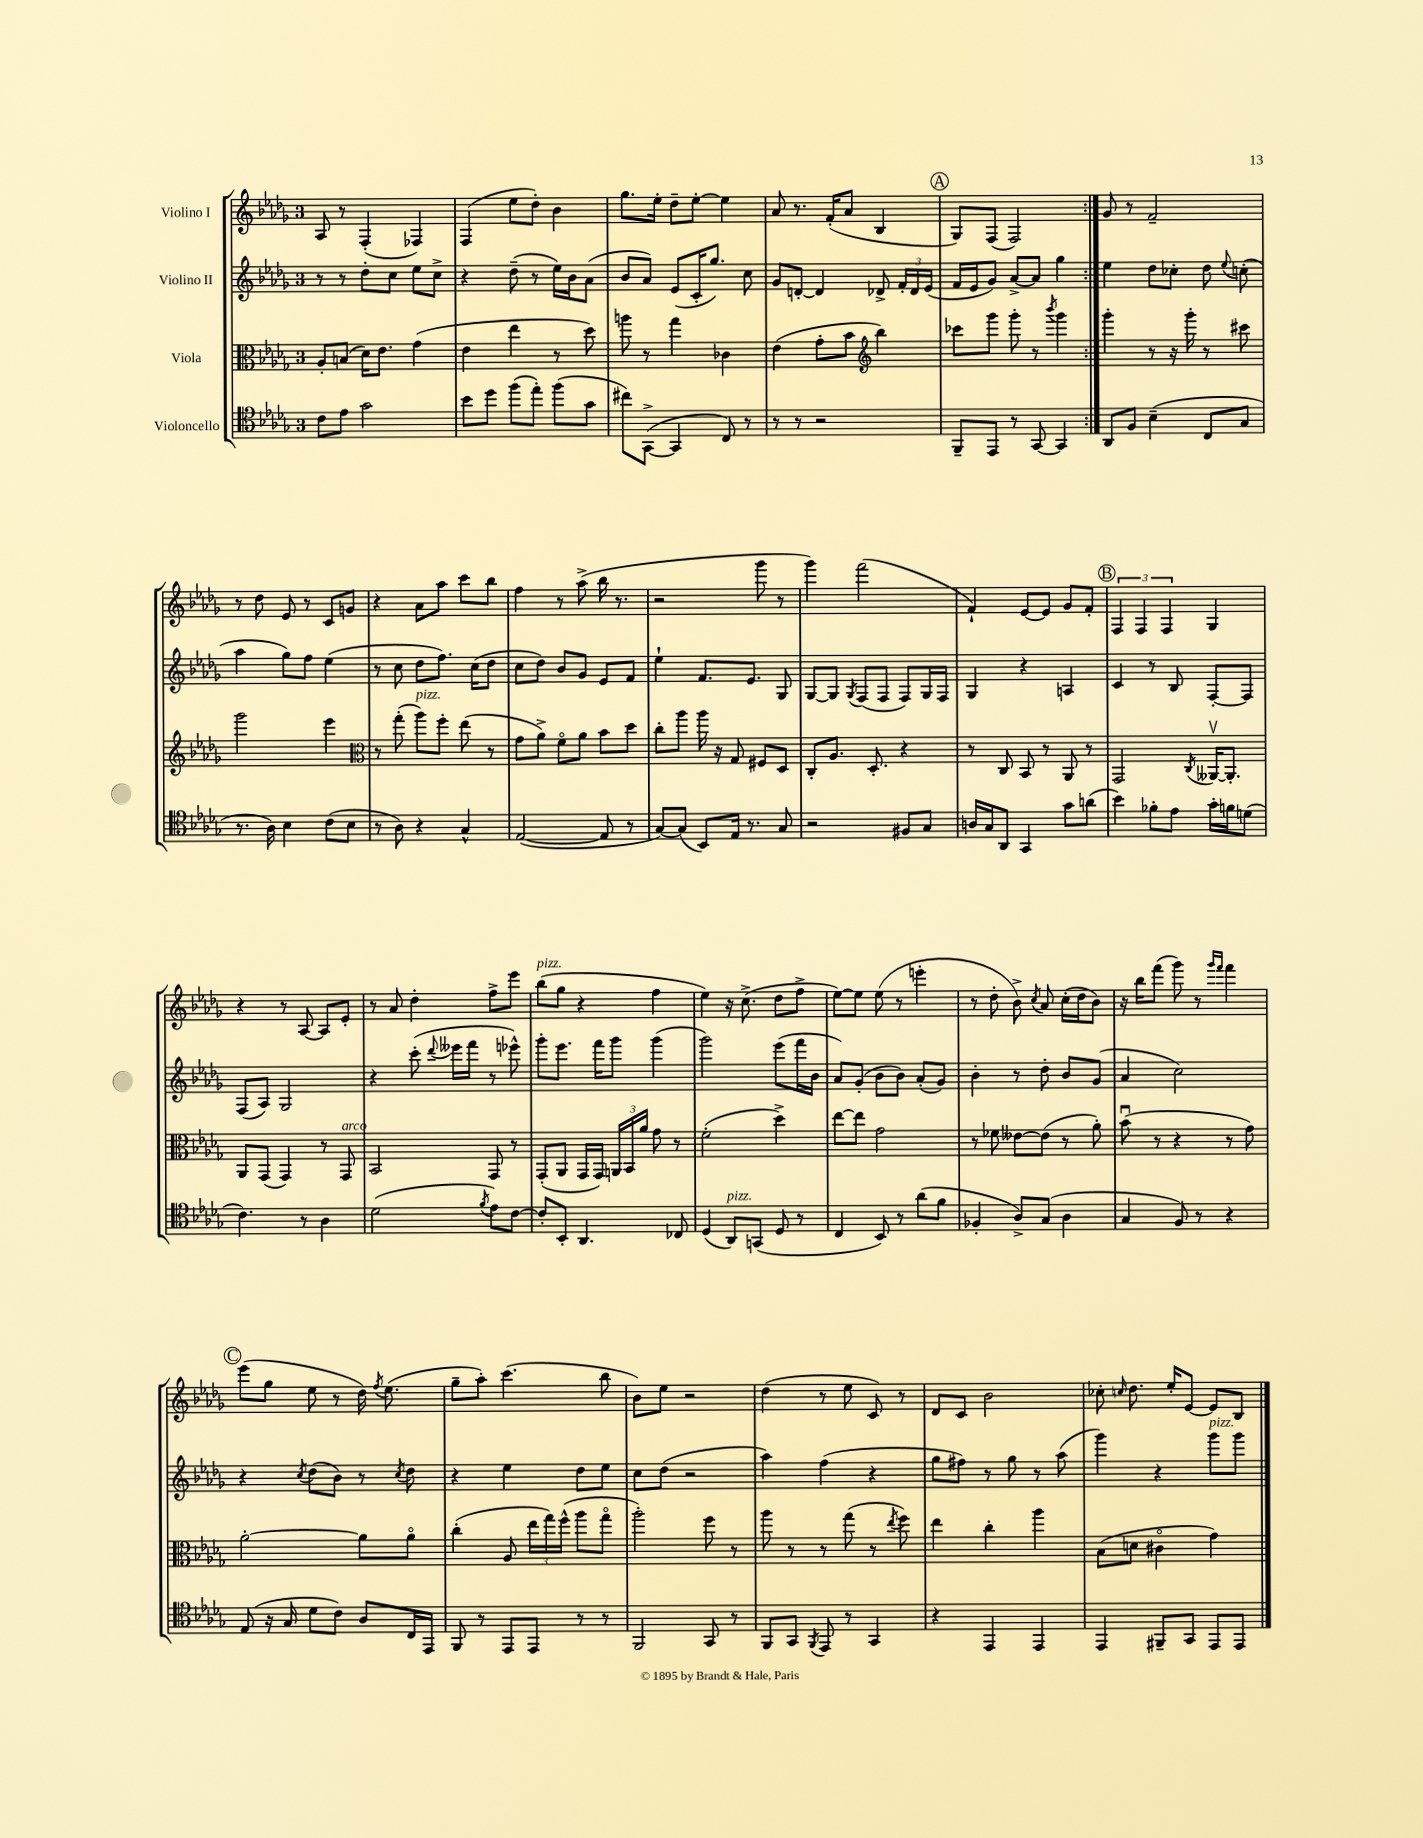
<<
\new StaffGroup <<
\new Staff = "s0" \with { instrumentName = "Violino I" } {
    \clef treble \key des \major \once \override Staff.TimeSignature.style = #'single-digit \time 3/4
    \autoBeamOff \repeat volta 2 { aes8 r8 f4-.( fes4) |
    f4( ees''8[ des''8]-.) bes'4 |
    ges''8.[ ees''16]-. des''8[-- ees''8]~-. ees''4 |
    aes'8 r8. f'16[-.( aes'8] bes4 |
    \mark \markup { \circle "A" } ges8[) f8]( f2) | }
    ges'8 r8 f'2-- |
    r8 des''8 ees'8 r8 c'8[ g'8] |
    r4 aes'8[ aes''8] c'''8[ bes''8] |
    f''4 r8 aes''8->( bes''16 r8. |
    r2 ges'''8 r8 |
    ges'''4) f'''2( |
    f'4-!) ees'8[~ ees'8] ges'8[ f'8]-. |
    \mark \markup { \circle "B" } \tuplet 3/2 { f4 f4 f4 } ges4 |
    r4 r8 aes8~ aes8[ ees'8]-. |
    r8 aes'8 des''4-. f''8[-> ees'''8] |
    bes''8[^\markup { \italic "pizz." }( ges''8] r4 f''4 |
    ees''4) r16 c''8.->( des''8[ f''8]-> |
    ees''8[~) ees''8] ees''8( r8 e'''4-. |
    r8 des''8-. bes'8->) \acciaccatura { c''8 } aes'8 c''16[-.( des''16 bes'8]) |
    r16 bes''16[ f'''8]( ges'''8) r8 \grace { ges'''16[ f'''16] } f'''4 |
    \mark \markup { \circle "C" } ees'''8[( ges''8] ees''8 r8 des''16) \acciaccatura { f''8 } ees''8.( |
    ges''8[-- aes''8]-.) c'''4.( bes''8 |
    bes'8[) ees''8] r2 |
    des''4( r8 ees''8 c'8) r8 |
    des'8[ c'8] bes'2 |
    ces''8-. \grace { c''16 } des''8. ees''16[-. ees'8]~ ees'8[ bes8] \bar "|." |
}
\new Staff = "s1" \with { instrumentName = "Violino II" } {
    \clef treble \key des \major \once \override Staff.TimeSignature.style = #'single-digit \time 3/4
    \autoBeamOff \repeat volta 2 { r8 r8 des''8[-. c''8] ees''8[ c''8]-> |
    r4 des''8--( r8 ees''16[) bes'16 aes'8]( |
    bes'8[ aes'8]) ees'8[( c'16-. ges''8.]) c''8 |
    ges'8[ d'8]~-. d'4 des'8-> \tuplet 3/2 { f'16[-. des'16 ees'16]( } |
    \mark \markup { \circle "A" } f'16[ ees'16 ges'8]) aes'8[~-> aes'8] ges''4 | }
    ees''4 des''8[ ces''8]-. des''8 \appoggiatura { ees''8 } c''8-.( |
    aes''4 ges''8[) f''8] ees''4( |
    r8 c''8 des''8[ f''8.]) c''16[( des''8] |
    c''8[ des''8]) bes'8[ ges'8] ees'8[ f'8] |
    ees''4-! f'8.[ ees'8.] ges8 |
    ges8[~ ges8] \acciaccatura { ges8 } f8[( f8] f8[) ges16 f16] |
    ges4 r4 a4 |
    \mark \markup { \circle "B" } c'4 r8 bes8 f8[~-. f8] |
    f8[( aes8]) ges2 |
    r4 c'''8-.( \appoggiatura { des'''8 } eeses'''16[ f'''16] r8 ees'''8-^) |
    ges'''8[-. ees'''8.] f'''16[ ges'''8] ges'''4( |
    ges'''2) ees'''8[( f'''16 bes'16] |
    aes'8[) ges'8]-.( bes'8[ bes'8]) aes'8[-.( ges'8]) |
    bes'4-. r8 des''8-. bes'8[ ges'8]( |
    aes'4 c''2) |
    \mark \markup { \circle "C" } r4 \acciaccatura { c''8 } des''8[( bes'8]) r8 \acciaccatura { c''8 } des''8 |
    r4 ees''4 des''8[ ees''8] |
    c''8[ des''8]( r2 |
    aes''4) f''4( r4 |
    ges''8[ fis''8]) r8 ges''8 r8 aes''8( |
    ges'''4) r4 ges'''8[^\markup { \italic "pizz." } ges'''8] \bar "|." |
}
\new Staff = "s2" \with { instrumentName = "Viola" } {
    \clef alto \key des \major \once \override Staff.TimeSignature.style = #'single-digit \time 3/4
    \autoBeamOff \repeat volta 2 { aes8[-. b8]( des'16[) ees'8.] ges'4( |
    ees'4 ees''4 r8 des''8) |
    a''8 r8 ges''4 ces'4 |
    ees'4( ges'8[-. bes'8] \clef treble bes''4) |
    \mark \markup { \circle "A" } ces'''8[ ges'''8] ges'''8-. r8 \acciaccatura { bes'''8 } ges'''4 | }
    ges'''4-. r8 r16 ges'''16-. r8 cis'''8 |
    ges'''2 ees'''4 |
    \clef alto r8 ges''8-.( aes''8[^\markup { \italic "pizz." }) f''8]-. ees''8( r8 |
    ges'8[ aes'8]->) f'8[\flageolet aes'8] bes'8[ des''8] |
    c''8[-. aes''8] aes''16 r16 ges8 fis8[ des8] |
    c8[-. aes8.] des8.-. r4 |
    r8 c8 bes,8 r8 aes,8 r8 |
    \mark \markup { \circle "B" } ges,2 \acciaccatura { c8 } aeses,16[~\upbow aeses,8.]-. |
    aes,8[ ges,8]( ges,4) r8 ges,8^\markup { \italic "arco" } |
    bes,2 ges,8 r8 |
    ges,8[-.( aes,8] ges,16[ ges,16]) \tuplet 3/2 { a,16[ bes,16 aes'16] } ges'8 r8 |
    f'2-.( des''4->) |
    ees''8[~ ees''8] ges'2 |
    r8 fes'8 eeses'8[~ eeses'8]( r8 aes'8-.) |
    bes'8\downbow( r8 r4 r8 ges'8) |
    \mark \markup { \circle "C" } aes'2~-. aes'8[ aes'8]\flageolet |
    c''4-.( aes8 \tuplet 3/2 { ees''16[ ges''16) f''16]-^( } aes''8[ ges''8]\flageolet |
    aes''2-.) f''8 r8 |
    aes''8 r8 r8 ges''8( r8 \acciaccatura { ees''8 } f''8) |
    ees''4 c''4-. aes''4 |
    bes8[( d'8] cis'4\flageolet ges'4) \bar "|." |
}
\new Staff = "s3" \with { instrumentName = "Violoncello" } {
    \clef tenor \key des \major \once \override Staff.TimeSignature.style = #'single-digit \time 3/4
    \autoBeamOff \repeat volta 2 { c'8[ ees'8] ges'2 |
    bes'8[ des''8] f''8[( ees''8]-.) f''8[( ges'8] |
    cis''8[) ges,8]~->( ges,4 c8) r8 |
    r8 r8 r2 |
    \mark \markup { \circle "A" } f,8[-- ees,8] r8 ges,8~ ges,4 | }
    aes,8[ f8] bes4--( c8[ ges8] |
    r8. aes16) bes4 c'8[( bes8] |
    r8 aes8) r4 ges4-^ |
    ees2~( ees8 r8 |
    ges8[~) ges8]( bes,8[) ees16] r8. ges8 |
    r2 fis8[ ges8] |
    a16[ ges16 aes,8] ges,4 ges'8[ a'8]( |
    \mark \markup { \circle "B" } bes'4) fes'8[-. ees'8] ges'16[-. f'16 d'8]( |
    c'4.) r8 aes4 |
    des'2( \acciaccatura { f'8 } ees'8[) c'8]~ |
    c'8[-. bes,8]-. aes,4. ces8 |
    des4( aes,8[^\markup { \italic "pizz." }) g,8]( des8 r8 |
    c4 bes,8) r8 aes'8[( f'8] |
    fes4-. aes8[->) ges8]( aes4 |
    ges4 f8) r8 r4 |
    \mark \markup { \circle "C" } ees8( r16 ges16 des'8[ c'8]) aes8[ c16 ees,16] |
    f,8 r8 ees,8[ ees,8] r8 r8 |
    f,2 ges,8 r8 |
    f,8[ ges,8] \acciaccatura { f,8 } ees,8 r8 ges,4 |
    r4 ees,4 ees,4 |
    ees,4 fis,8[-- ges,8] ees,8[ ees,8] \bar "|." |
}
>>
>>
\layout { \context { \Score \remove "Bar_number_engraver" } }
